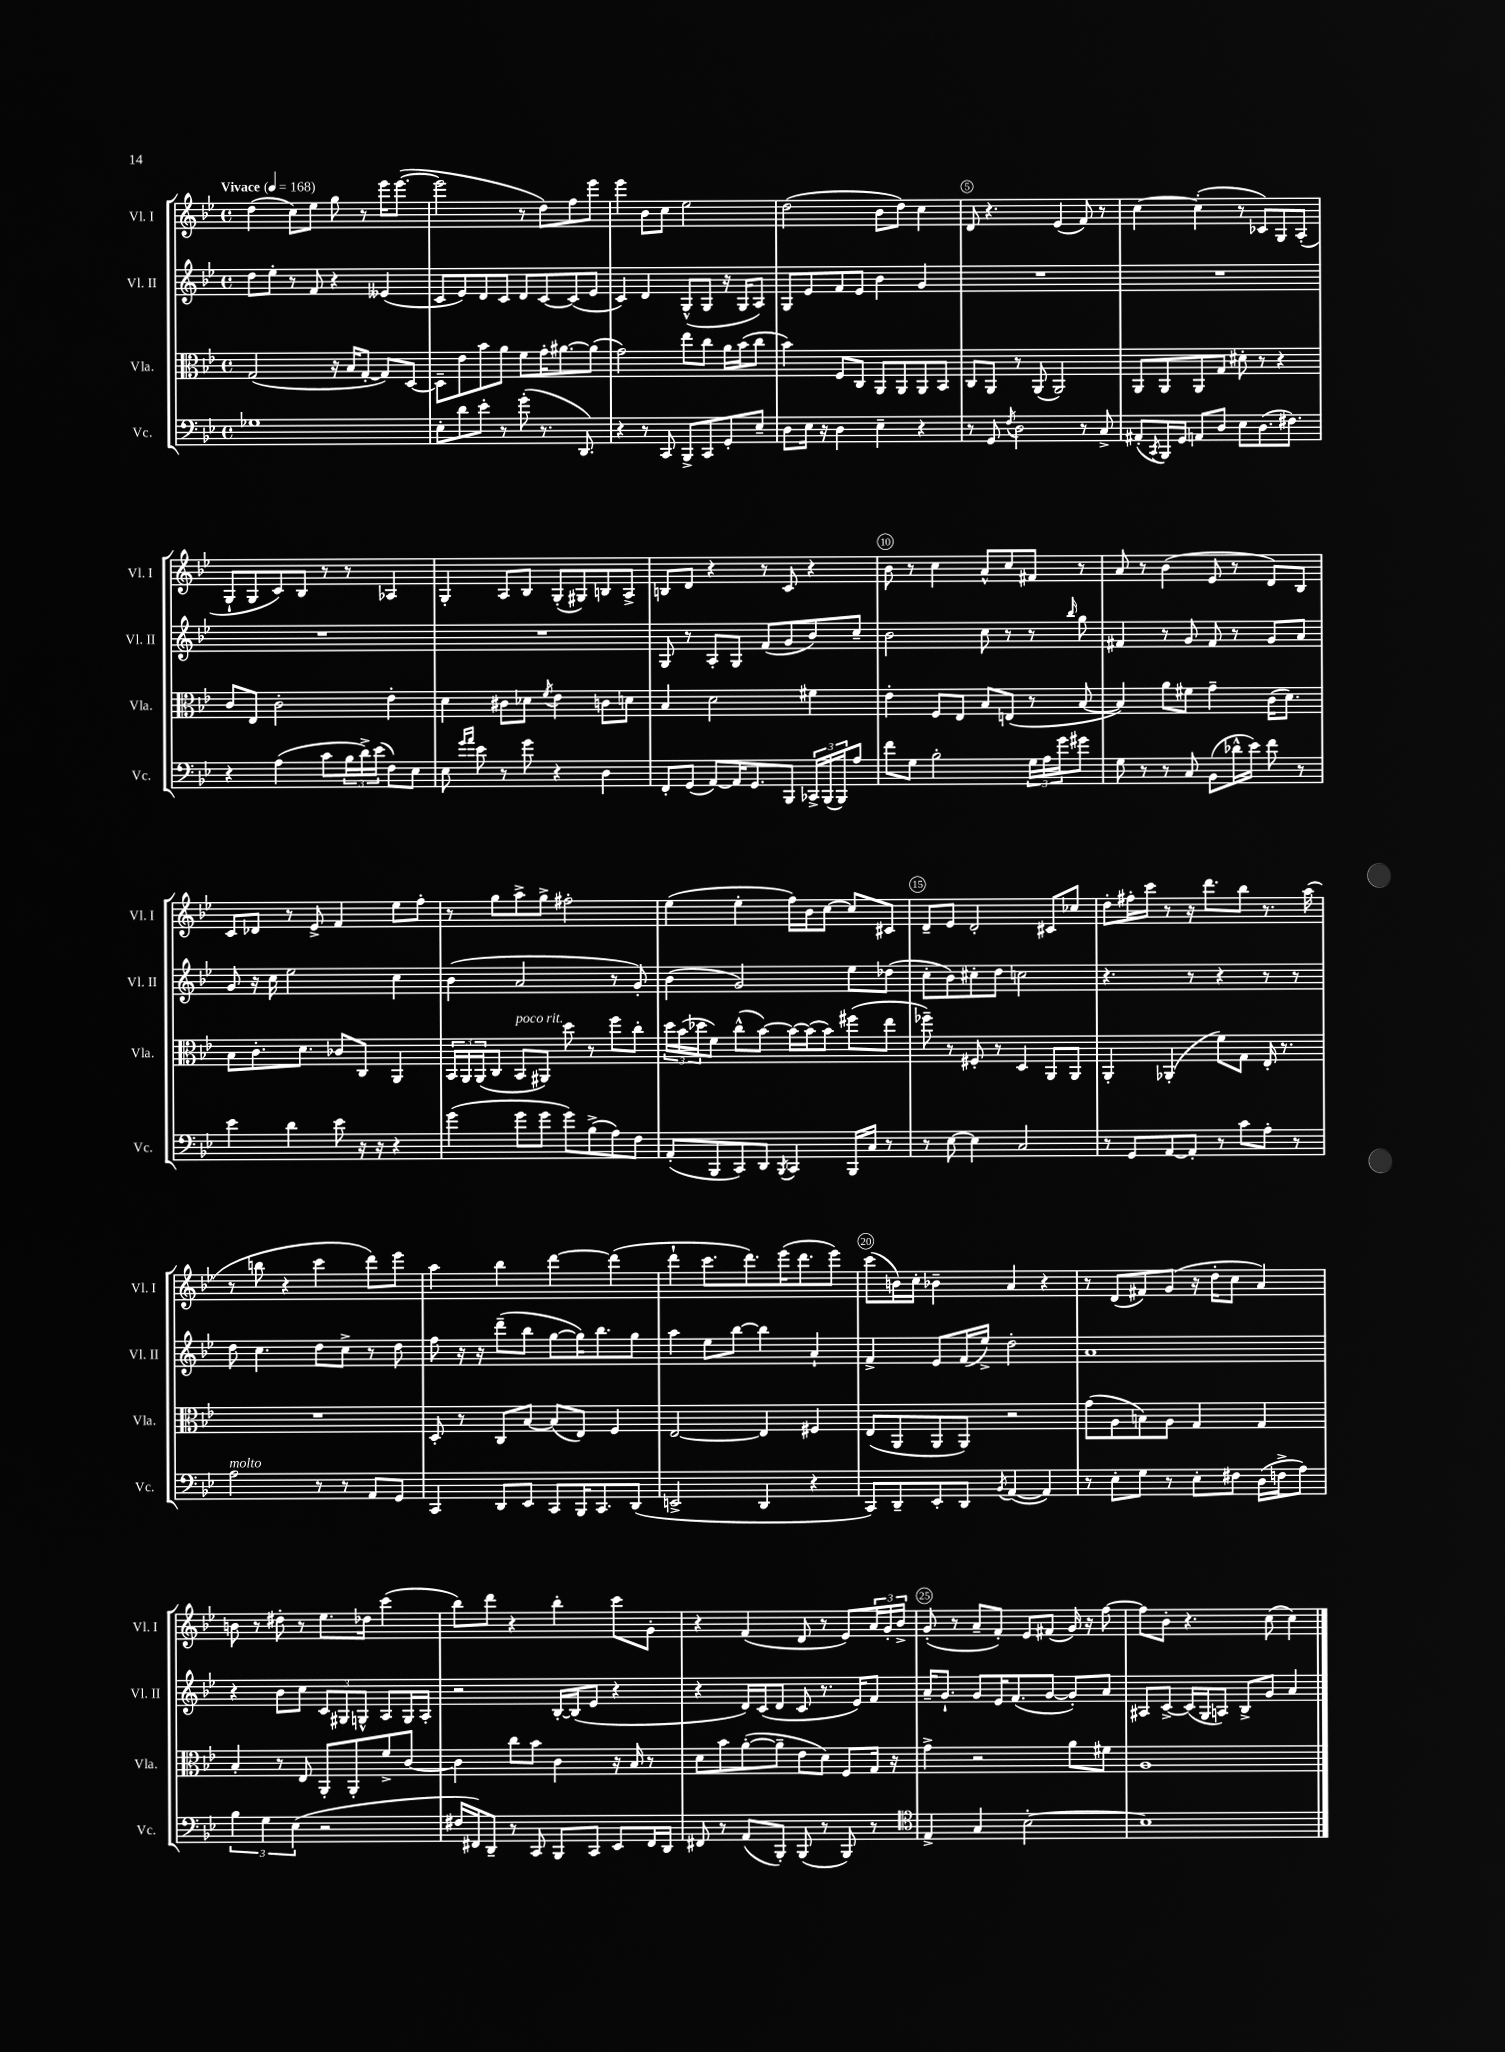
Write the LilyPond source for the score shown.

<<
\new StaffGroup <<
\new Staff = "s0" \with { instrumentName = "Vl. I" shortInstrumentName = "Vl. I" } {
    \clef treble \key bes \major \defaultTimeSignature \time 4/4 \tempo "Vivace" 4 = 168
    d''4( c''8) ees''8 g''8 r8 ees'''16 ees'''8.~( |
    ees'''2 r8 d''8) f''8 ees'''8 |
    ees'''4 bes'8 c''8 ees''2 |
    d''2( bes'8 d''8) c''4 |
    d'8 r4. ees'4( f'8) r8 |
    c''4~ c''4-.( r8 ces'8) g8 a8-.( |
    g8-! g8 c'8) bes8 r8 r8 aes4 |
    g4-. a8 bes8 g8-.( gis8) b8 a8-> |
    b8 d'8 r4 r8 c'8 r4 |
    bes'8 r8 c''4 a'8-^ c''8 fis'8 r8 |
    a'8 r8 bes'4( ees'8 r8 d'8) bes8 |
    c'8 des'8 r8 ees'8-> f'4 ees''8 f''8-. |
    r8 g''8 a''8-> g''8-> fis''2-. |
    ees''4( ees''4-. f''16) bes'16 c''8~ c''8 cis'8 |
    d'8-- ees'8 d'2-. cis'8 ces''8 |
    d''8-. fis''16-. c'''16 r8 r16 d'''8. bes''8 r8. a''16( |
    r8 b''8 r4 c'''4 d'''8) ees'''8 |
    a''4 bes''4 d'''4~ d'''4( |
    d'''4-! c'''8. d'''8.) ees'''16( d'''8. ees'''8) |
    c'''8( b'16) c''16-. bes'4-- a'4 r4 |
    r8 d'8( fis'8) g'8( r16 d''16-. c''8 a'4) |
    b'8 r8 dis''8-. r8 ees''8. des''16 c'''4( |
    bes''8) d'''8 r4 bes''4-. c'''8 g'8-. |
    r4 f'4( d'8 r8 ees'8) \tuplet 3/2 { a'16 g'16-. bes'16-> } |
    g'8-.( r8 a'8-- f'8-.) ees'8 fis'8( g'16) r16 f''8~ |
    f''8 bes'8-. r4. c''8( c''4) \bar "|." |
}
\new Staff = "s1" \with { instrumentName = "Vl. II" shortInstrumentName = "Vl. II" } {
    \clef treble \key bes \major \defaultTimeSignature \time 4/4
    d''8 ees''8-. r8 f'8 r4 eeses'4( |
    c'8 ees'8) d'8 c'8 d'8 c'8~ c'8( ees'8 |
    c'4) d'4 g8-^( g8 r16 g16 a8) |
    g8 ees'8 f'8 ees'8 bes'4 g'4 |
    R1 |
    R1 |
    R1 |
    R1 |
    g8 r8 a8-. g8 f'8( g'8 bes'8) c''8-- |
    bes'2 c''8 r8 r8 \grace { bes''16 } g''8 |
    fis'4 r8 g'8 fis'8 r8 g'8 a'8 |
    g'8 r16 c''16 ees''2 c''4 |
    bes'4( a'2 r8 g'8-.) |
    bes'4( g'2) ees''8 des''8( |
    c''8-. bes'8) cis''8-. d''8 c''2 |
    r4. r8 r4 r8 r8 |
    d''8 c''4. d''8 c''8-> r8 d''8 |
    f''8 r16 r16 d'''8--( bes''8 g''8~ g''16) bes''8. g''8 |
    a''4 ees''8 bes''8~ bes''4 a'4-! |
    f'4-> ees'8 f'16( ees''16->) d''2-. |
    a'1 |
    r4 bes'8 c''8 \tuplet 3/2 { c'8 gis8 g8-^ } a8 g16 a16-. |
    r2 bes16~-. bes16( ees'8 r4 |
    r4 d'16) c'16( d'8 c'8 r8. ees'16) f'8 |
    a'16-- g'8.-! g'8 ees'16 f'8.( g'8~ g'8-.) a'8 |
    ais8 c'8~-> c'16( g16 a8) bes8-> g'8 a'4 \bar "|." |
}
\new Staff = "s2" \with { instrumentName = "Vla." shortInstrumentName = "Vla." } {
    \clef alto \key bes \major \defaultTimeSignature \time 4/4
    g2( r16 bes16 g8~-. g8) d8~ |
    d8-- ees'8 bes'8 a'8 f'8 g'16-. ais'8.~ ais'8( |
    g'2) ees''8 c''8 a'16 bes'16( c''8 |
    bes'4) f8 c8 a,8 a,8 a,8 bes,8 |
    c8 a,8 r8 a,8( a,2) |
    a,8 a,8 a,8 g8 dis'8-. r8 r4 |
    c'8 ees8 c'2-. ees'4-. |
    d'4 cis'8 des'8 \acciaccatura { f'8 } ees'4 c'8 d'8 |
    bes4 d'2 fis'4 |
    ees'4-. f8 ees8 bes8 e8( r8 bes8~ |
    bes4) a'8 fis'8 g'4-- c'16( d'8.) |
    bes8 c'8.-. d'8. ces'8 c8 a,4 |
    \tuplet 3/2 { bes,16 a,16 a,16( } c8 bes,8^\markup { \italic "poco rit." } ais,8) d''8 r8 f''8 c''8-. |
    \tuplet 3/2 { d''16 bes'16( des''16 } f'8) c''8-^( bes'8~) bes'16~ bes'16( bes'8) fis''8( ees''8 |
    fes''8--) r8 fis8-. r8 d4 a,8 a,8 |
    a,4-. aes,4-.( f'8) g8 ees16-. r8. |
    R1 |
    d8-. r8 c8 bes8~ bes8( ees8) f4 |
    ees2~ ees4 fis4 |
    ees8( a,8 a,8 a,8) r2 |
    g'8( a8 b8) a8 g4 g4 |
    bes4-. r8 ees8 a,8-. a,8-. f'8-> c'8~ |
    c'4 c''8 bes'8 c'4 r16 bes16 r8 |
    d'8 bes'8 a'8~-.( a'8-- ees'8 d'8) f8 g16 r16 |
    g'4-> r2 a'8 fis'8 |
    a1 \bar "|." |
}
\new Staff = "s3" \with { instrumentName = "Vc." shortInstrumentName = "Vc." } {
    \clef bass \key bes \major \defaultTimeSignature \time 4/4
    ges1 |
    ees8-. d'8 ees'8-. r8 g'8-.( r8. d,8.) |
    r4 r8 c,8 bes,,8-> c,8 g,8-. ees8-- |
    d8 ees16 r16 d4 ees4-- r4 |
    r8 g,8 \acciaccatura { f8 } d2 r8 c8-> |
    ais,8-.( \acciaccatura { c,8 } bes,,16) g,16 a,8 d8 ees8 d8.( fis8.) |
    r4 a4( c'8 \tuplet 3/2 { bes16 d'16->) ees'16( } f8) ees8 |
    ees8 \grace { g'16 a'16 } ees'8 r8 g'8 r4 d4 |
    f,8-. g,8( a,8~) a,16 g,8. bes,,8 \tuplet 3/2 { ces,16-> bes,,16( bes,,16) } a8 |
    f'8 g8 bes2-. \tuplet 3/2 { g16 a16 g'16 } gis'8 |
    g8 r8 r8 c8 bes,8( des'16-^ ees'16) f'8 r8 |
    ees'4 d'4 ees'8 r16 r16 r4 |
    g'4( g'8 g'8 g'8) bes8->( a8) f8 |
    a,8-.( bes,,8 c,8) d,8 \acciaccatura { bes,,8 } c,4 bes,,16 c16 r8 |
    r8 ees8~ ees4 c2 |
    r8 g,8 a,8~ a,8-. r8 c'8 a8-. r8 |
    a2^\markup { \italic "molto" } r8 r8 a,8 g,8 |
    c,4 d,8 ees,8 c,8 bes,,16 c,8. d,8( |
    e,2-> d,4 r4 |
    c,8) d,8-- ees,8-. d,8 \acciaccatura { bes,8 } a,4~( a,4) |
    r8 ees8-. g8 r8 ees8-. fis8 d16( f16-> a8) |
    \tuplet 3/2 { bes4 g4 ees4( } r2 |
    fis16 fis,16) d,8-- r8 c,8 bes,,8 c,8 ees,8 fis,16 d,16 |
    fis,8 r8 a,8( bes,,8-.) bes,,8( r8 bes,,8) r8 |
    \clef tenor ees4-> g4 bes2~-. |
    bes1 \bar "|." |
}
>>
>>
\layout { \context { \Score \override BarNumber.break-visibility = ##(#f #t #t) barNumberVisibility = #(every-nth-bar-number-visible 5) \override BarNumber.stencil = #(make-stencil-circler 0.1 0.3 ly:text-interface::print) } }
